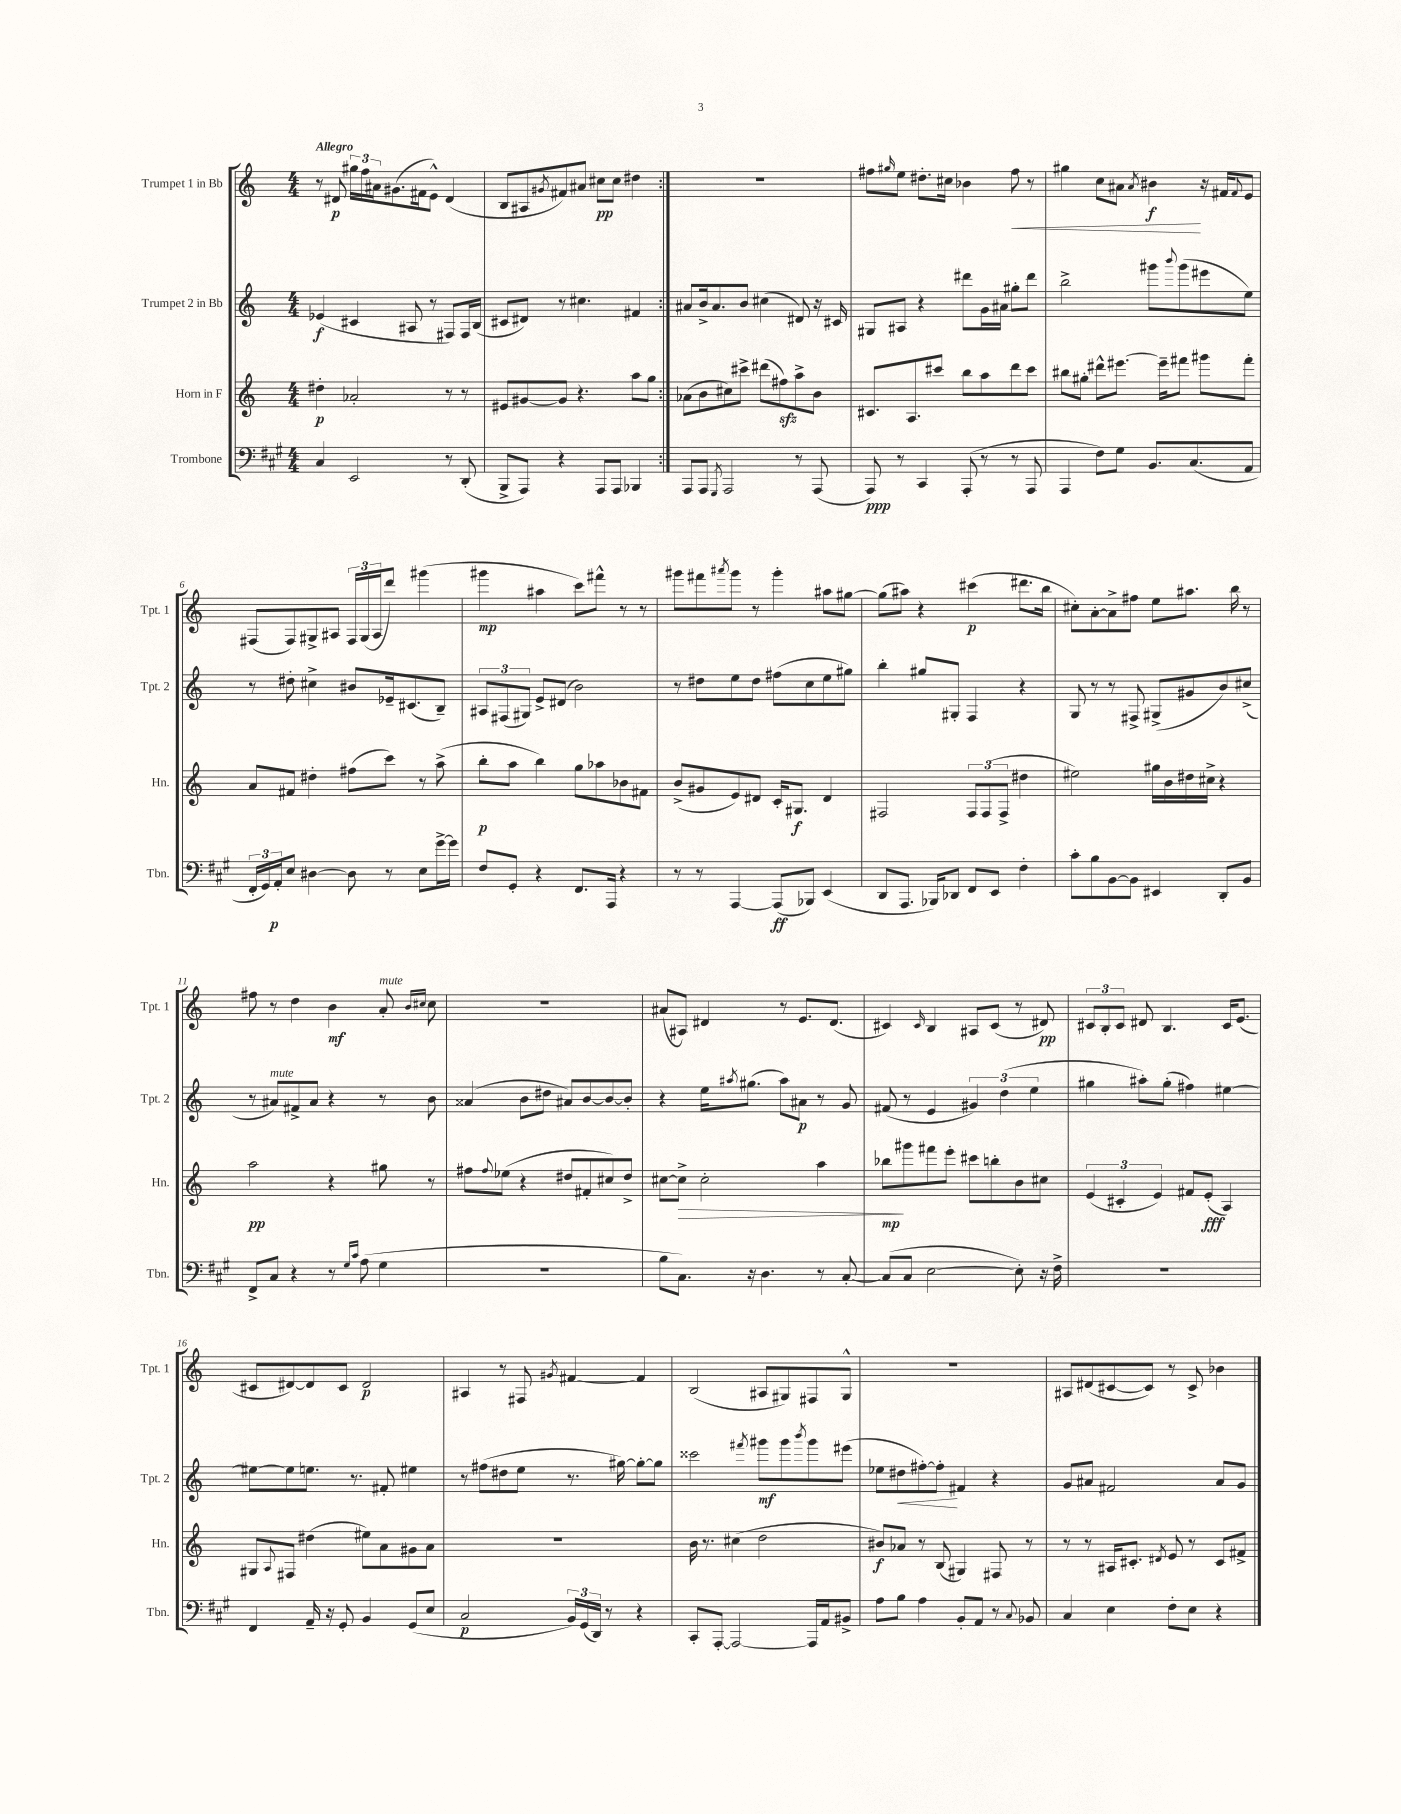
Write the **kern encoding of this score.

**kern	**kern	**kern	**kern
*staff4	*staff3	*staff2	*staff1
*clefF4	*clefG2	*clefG2	*clefG2
*k[f#c#g#]	*k[]	*k[]	*k[]
*M4/4	*M4/4	*M4/4	*M4/4
4C#	4dd#'	(4e-	8r
.	.	.	8d#
2EE	2a-'	4c#	24gg#
.	.	.	24ff
.	.	.	24a#
.	.	.	(8.g#
.	.	8A#	.
.	.	.	16f#
.	.	8r	8e^^)
8r	8r	8F#)	(4d#
(8DD'	8r	16F#	.
.	.	(16B	.
=	=	=	=
8BBB^	8e#	8c#	8B
8AAA)	[8g#	8d#)	8A#
.	.	.	8qg#
4r	8g#]	8r	8f#)
.	4.r	4.cc#	8a#
8AAA	.	.	8cc#
8AAA	.	.	8cc#
4BBB-	8aa	4f#	4dd#
.	8gg	.	.
=:|!	=:|!	=:|!	=:|!
8AAA	(8a-	8a#	1r
8AAA	8b	16b^	.
.	.	8.a#	.
8qGGG#	.	.	.
2AAA	8cc#)	.	.
.	8ccc#^	8b	.
.	(8ddd#	(4cc#	.
.	8ff#)	.	.
8r	8aa^	8d#)	.
(8AAA	8b	16r	.
.	.	16c#	.
=	=	=	=
8AAA)	8.c#	8G#	8ff#
.	.	.	16qqgg#
8r	.	8A#	8ee
.	8.A	.	.
4CC#	.	4r	8.dd#'
.	8ccc#	.	.
.	.	.	16cc#
(8AAA'	8bb	8ddd#	4b-
8r	8aa	16g	.
.	.	16a#	.
8r	8ddd	8gg#'	8ff#
8AAA	8ccc#	8ddd#	8r
=	=	=	=
4AAA	8bb#	2bb^	4gg#
.	8gg#'	.	.
8F#)	8ddd#^^	.	8cc
8G#	[8.eee#	.	8a#
.	.	.	8qa#
8.BB	.	8ggg#	4b#
.	16eee#~]	.	.
.	.	8qqbbb	.
.	8fff#	(8ggg#	.
(8.C#	.	.	.
.	8ggg#	8eee#	16r
.	.	.	16f#
.	.	.	8qqf#
8AA	8fff#'	8ee)	8e
=	=	=	=
24FF#'	8a	8r	(8F#
24GG#)	.	.	.
24AA'	.	.	.
8E	8f#	8dd#'	8F#)
[4D#	4dd#'	4cc#^	8G#^
.	.	.	8A#
8D#]	(8ff#	8b#	24F#
.	.	.	(24G#
.	.	.	24A#
8r	8ccc)	16e-~	8ddd)
.	.	(8.c#	.
8E	8r	.	(4ggg#
[16g#^	(8aa^	8B~)	.
16g#]	.	.	.
=	=	=	=
8F#	8bb'	12A#	4ggg#
.	.	(12F#	.
8GG#'	8aa	.	.
.	.	12G#)	.
4r	4bb)	8e^	4aa#
.	.	(8d#	.
8.FF#	8gg	2b)	8ccc)
.	8aa-	.	8fff#^^
16AAA	.	.	.
4r	8b-	.	8r
.	8f#	.	8r
=	=	=	=
8r	(8b^	8r	8ggg#
8r	8g#	8dd#	8fff#
.	.	.	8qaaa#
[4AAA	8e)	8ee	8ggg#
.	8d#	8dd#	8r
(8AAA]	16c'	(8ff#	4ggg#'
.	8.G#	.	.
8BBB-)	.	8cc	.
(4EE	4d#	8ee	8aa#
.	.	8gg#)	[8gg#
=	=	=	=
8DD	2F#	4bb'	(8gg#]
8.AAA	.	.	8aa#)
.	.	8gg#	4r
16BBB-)	.	.	.
8DD-	.	8G#'	.
8FF#	12F#	4F	(4ccc#
.	(12F#	.	.
8EE	.	.	.
.	12F#^	.	.
4F#'	4dd#	4r	8.ddd#
.	.	.	16bb
=	=	=	=
8c#'	2ee#)	8G	8cc#')
8B	.	8r	[8a'
[8BB	.	8r	8a^]
8BB]	.	8F#^	8ff#
4EE#	16gg#	(8G#^	8ee
.	16b	.	.
.	16dd#	8g#	8.aa#
.	16cc#^	.	.
8DD'	4r	8b)	.
.	.	.	16bb
8BB	.	(8cc#^	8r
=	=	=	=
8FF#^	2aa	8r	8ff#
8C#	.	8a#)	8r
4r	.	8f#^	4dd
.	.	8a#	.
8r	4r	4r	4b
16qqG#	.	.	.
16qqc#	.	.	.
(8A	.	.	.
4G#	8gg#	8r	8a'
.	.	.	16qqb
.	.	.	16qqcc#
.	8r	8b	8cc#
=	=	=	=
1r	8ff#	(4a##	1r
.	8qqff#	.	.
.	(8ee-	.	.
.	4r	8b	.
.	.	8dd#	.
.	8dd#	8a#)	.
.	8f#'	[8b	.
.	8cc#)	8b_	.
.	8dd#^	8b']	.
=	=	=	=
8B	[8cc#	4r	(8a#
8.C#)	8cc#^]	.	8A#)
.	2cc#'	16ee	4d#
.	.	8qaa#	.
16r	.	(8.gg#	.
4.D	.	.	.
.	.	8aa#)	8r
.	.	8a#	8.e
8r	4aa	8r	.
.	.	.	(8.d#
[8C#'	.	8g	.
=	=	=	=
(8C#]	8bb-	(8f#	4c#)
8C#	8ggg#	8r	.
.	.	.	16qqc#
[2E	8fff#	4e	4B
.	8eee'	.	.
.	8ccc#	6g#)	8A#
.	8bb'	.	(8c#
.	.	(6dd	.
8E'])	8b	.	8r
.	.	6ee	.
16r	8cc#	.	8d#)
16F#^	.	.	.
=	=	=	=
1r	(6e	4gg#	12c#
.	.	.	12B'
.	6c#'	.	12c#
.	.	8aa#')	8d#
.	6e)	.	.
.	.	(8gg#'	4.B
.	8f#	4ff#)	.
.	(8e'	.	.
.	4A)	[4ee#	16c#
.	.	.	(8.e
=	=	=	=
4FF#	8G#	8ee#_	8c#
.	8qqA	.	.
.	8F#	8ee#]	[8d#)
16AA~	(4dd#	8.ee	8d#]
16r	.	.	.
8GG#'	.	.	8c#
.	.	8.r	.
4BB	8ee#)	.	2d#
.	8a	8f#'	.
(8GG#	8g#	4ee#	.
8E	8a	.	.
=	=	=	=
2C#	1r	8r	4A#
.	.	(8ff#	.
.	.	8dd#	8r
.	.	8ee	8F#
.	.	.	8qg#
24BB)	.	8.r	[4f#
(24GG#	.	.	.
24DD)	.	.	.
8r	.	.	.
.	.	[16gg#)	.
4r	.	8gg#'_	4f#]
.	.	8gg#]	.
=	=	=	=
8CC#'	16b	2ccc##	(2B
.	8.r	.	.
[8AAA'	.	.	.
2AAA_	(4cc#	.	.
.	.	8qfff#	.
.	2dd	8ggg#	8A#
.	.	8ggg#	8G#)
.	.	8qbbb	.
16AAA]	.	8ggg#	8F#
16AA	.	.	.
8BB#^	.	(8eee#	8G#^^
=	=	=	=
8A	8b#)	8ee-	1r
8B	8a-	8dd#	.
4A	8r	[8ff#')	.
.	(8B	8ff#']	.
8BB'	4G#)	4f#	.
8AA	.	.	.
8r	8F#	4r	.
8qqC#	.	.	.
8BB-	8r	.	.
=	=	=	=
4C#	8r	8g	8A#
.	8r	8a#	(8d#
4E	16A#	2f#	[8c#
.	8.c#'	.	.
.	.	.	8c#])
.	8qd#	.	.
8F#'	8e	.	8r
8E	8r	.	8c#^
4r	8c#	8a#	4b-
.	8f#^	8g	.
==	==	==	==
*-	*-	*-	*-
